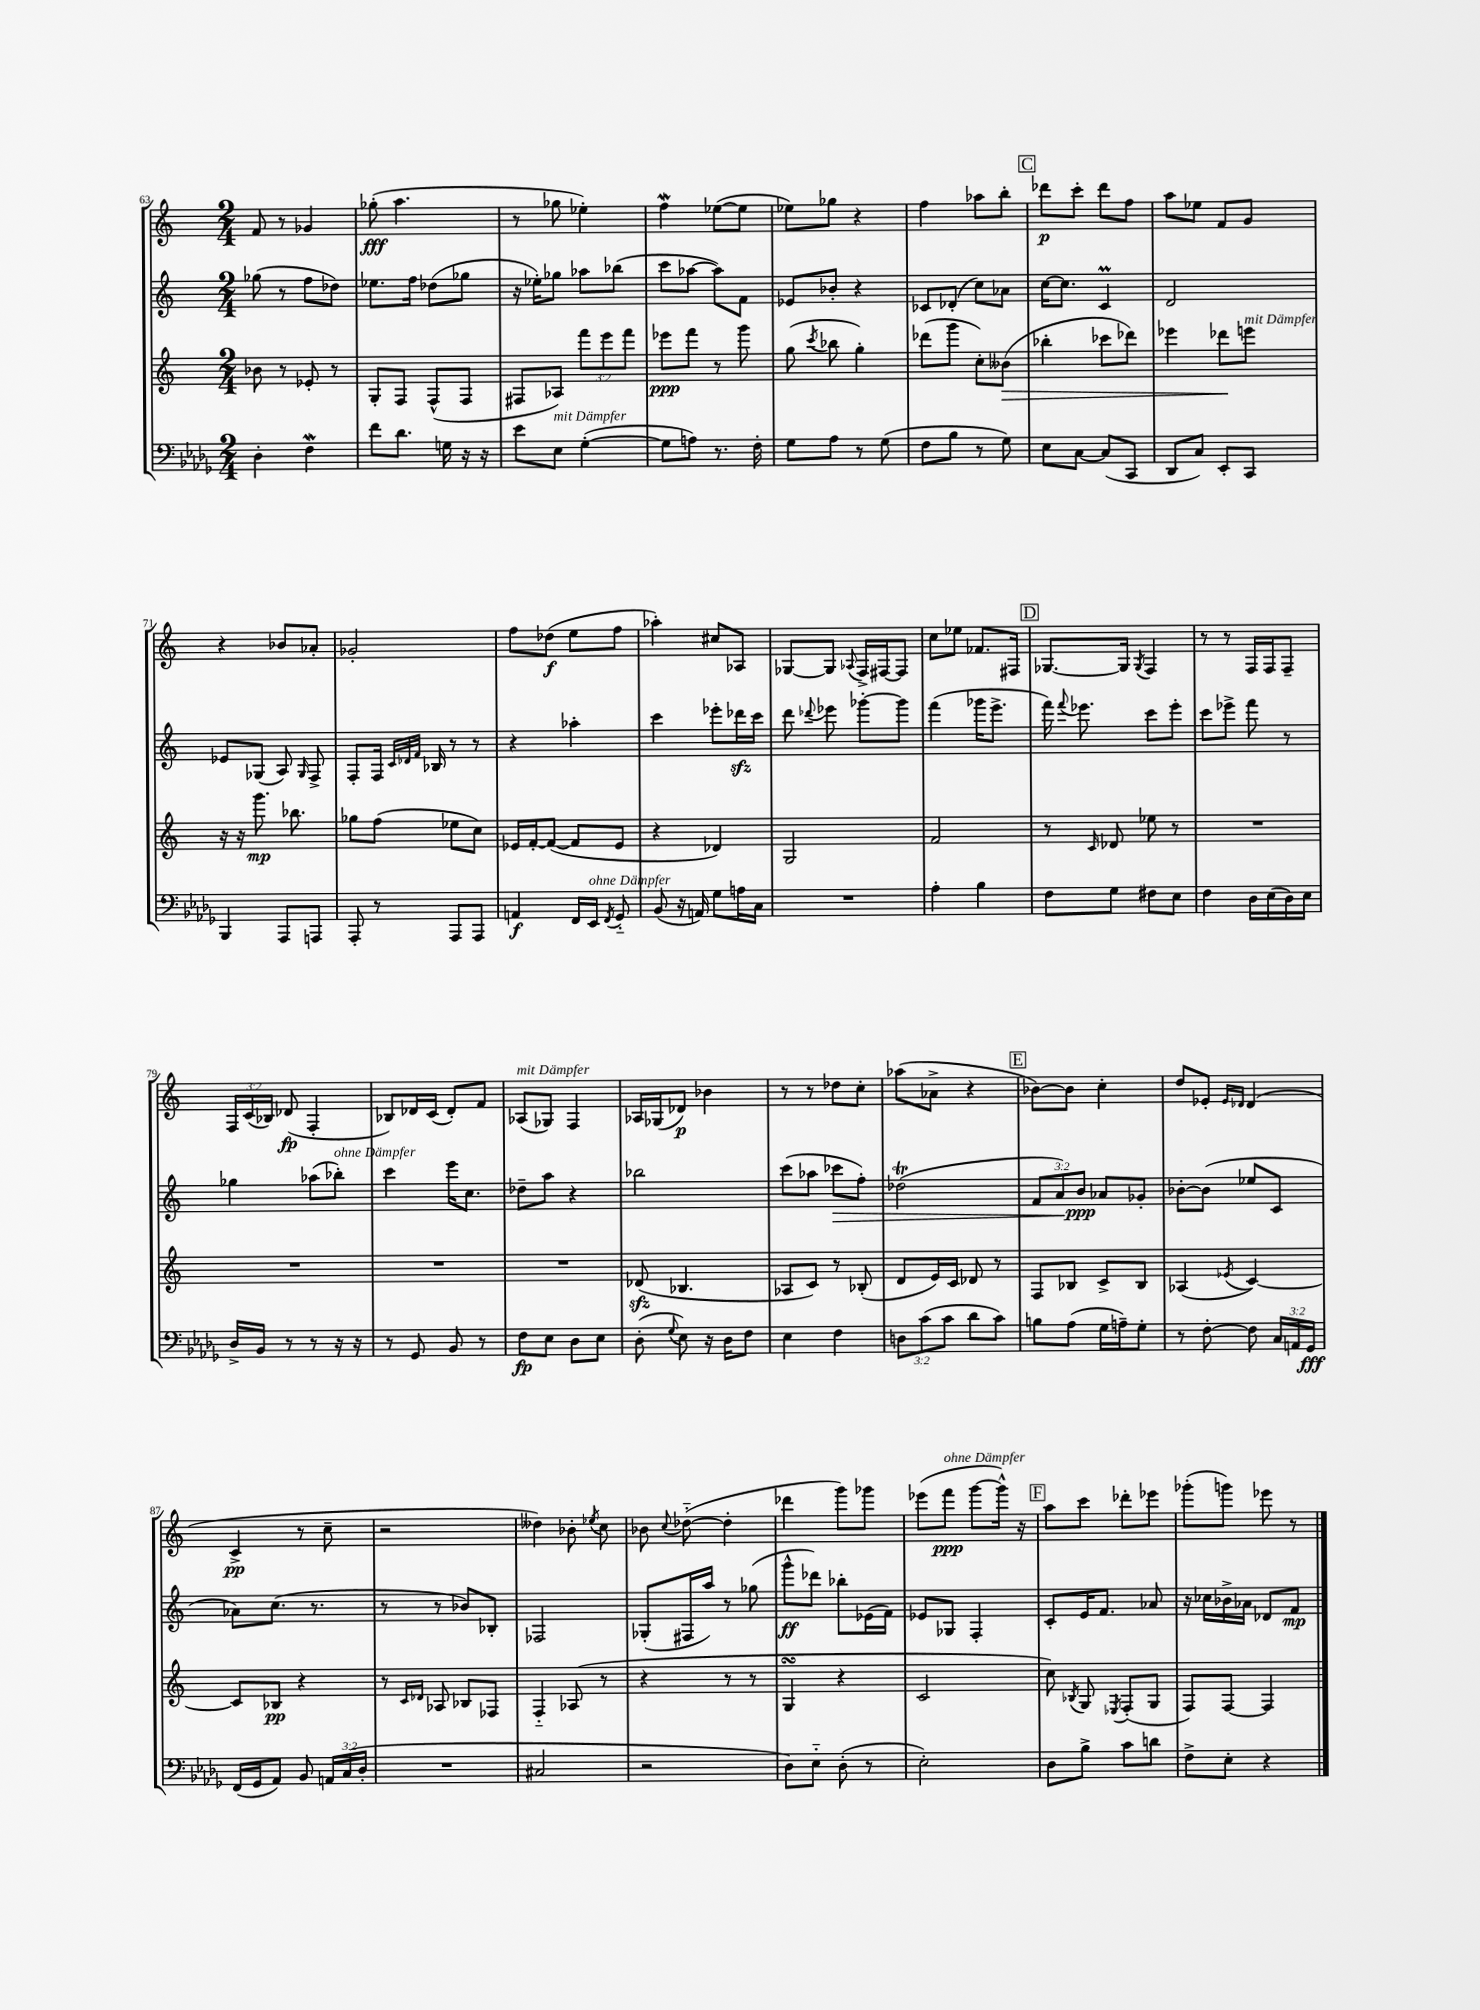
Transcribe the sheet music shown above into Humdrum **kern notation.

**kern	**dynam	**kern	**dynam	**kern	**dynam	**kern	**dynam
*part4	*part4	*part3	*part3	*part2	*part2	*part1	*part1
*staff4	*staff4	*staff3	*staff3	*staff2	*staff2	*staff1	*staff1
*clefF4	*	*clefG2	*	*clefG2	*	*clefG2	*
*k[b-e-a-d-g-]	*	*k[]	*	*k[]	*	*k[]	*
*M2/4	*	*M2/4	*	*M2/4	*	*M2/4	*
=63	=63	=63	=63	=63	=63	=63	=63
4D-'\	.	8b-X\	.	(8gg-X\	.	8f/	.
.	.	8r	.	8r	.	8r	.
4FW\	.	8e-X'/	.	8ff\L	.	4g-X/	.
.	.	8r	.	8dd-X\J)	.	.	.
=64	=64	=64	=64	=64	=64	=64	=64
8f\L	.	8G'/L	.	8.ee-X\L	.	(8gg-X'\	fff
8.d-\J	.	8F/J	.	.	.	4.aa\	.
.	.	.	.	16ff\Jk	.	.	.
.	.	(8F^^/L	.	(8dd-X\L	.	.	.
16Gn\	.	.	.	.	.	.	.
16r	.	8F/J	.	8gg-X\J	.	.	.
16r	.	.	.	.	.	.	.
=65	=65	=65	=65	=65	=65	=65	=65
8e-\L	.	8F#X/L	.	16r	.	8r	.
.	.	.	.	16ee-X'\KL)	.	.	.
!LO:TX:a:i:t=mit Dämpfer	!	!	!	!	!	!	!
8E-\J	.	8A-X/J)	.	8gg-X\J	.	8gg-X\	.
([4G-'\	.	12fff\L	.	8aa-X\L	.	4ee-X'\)	.
.	.	12eee\	.	.	.	.	.
.	.	.	.	(8bb-X\J	.	.	.
.	.	12fff\J	.	.	.	.	.
=66	=66	=66	=66	=66	=66	=66	=66
8G-\L]	.	8eee-X\L	ppp	8ccc\L	.	4ffw\	.
8An\J)	.	8fff\J	.	[8aa-X\J	.	.	.
8.r	.	8r	.	8aa-\L])	.	([8ee-X\L	.
.	.	8ggg\	.	8f\J	.	8ee-\J]	.
16F'\	.	.	.	.	.	.	.
=67	=67	=67	=67	=67	=67	=67	=67
8G-\L	.	(8gg\	.	8e-X/L	.	8ee-X\L)	.
.	.	8qccc/	.	.	.	.	.
8A-\J	.	8bb-X\	.	8b-X'/J	.	8gg-X\J	.
8r	.	4gg'\)	.	4r	.	4r	.
(8G-\	.	.	.	.	.	.	.
=68	=68	=68	=68	=68	=68	=68	=68
8F\L	.	(8ddd-X\L	.	8c-X/L	.	4ff\	.
8B-\J	.	8ggg\J	.	(8d-X'/J	.	.	.
8r	.	8cc'\L)	.	8cc\L)	.	8aa-X\L	.
!	!	!	!LO:HP:b	!	!	!	!
8G-\)	.	(8b--X\J	>	8a-X\J	.	8bb'\J	.
!!LO:REH:place=s1:t=C
=69	=69	=69	=69	=69	=69	=69	=69
8E-\L	.	4bb-X'\	.	[16cc\KL	.	8ddd-X\L	p
.	.	.	.	8.cc\J]	.	.	.
[8C\J	.	.	.	.	.	8ccc'\J	.
(8C/L]	.	8ccc-X\L	.	4cM/	.	8ddd-\L	.
8CC/J	.	8ddd-X\J)	.	.	.	8ff\J	.
=70	=70	=70	=70	=70	=70	=70	=70
8DD-/L	.	4eee-X\	.	2d/	.	8aa\L	.
8C/J)	.	.	.	.	.	8ee-X\J	.
8EE-'/L	.	8ddd-X\L	.	.	.	8f/L	.
!	!	!LO:TX:a:i:t=mit Dämpfer	!	!	!	!	!
8CC/J	.	8eeen\J	]	.	.	8g/J	.
!!LO:LB:g=z
=71	=71	=71	=71	=71	=71	=71	=71
4BBB-/	.	16r	.	8e-X/L	.	4r	.
.	.	16r	.	.	.	.	.
.	.	8.ggg\	mp	(8G-X/J	.	.	.
8AAA-/L	.	.	.	8A/)	.	8b-X/L	.
.	.	8.bb-X\	.	.	.	.	.
.	.	.	.	16qqG-/	.	.	.
8AAAn/J	.	.	.	8F^/	.	8a-X'/J	.
=72	=72	=72	=72	=72	=72	=72	=72
8AAA-'/	.	8gg-X\L	.	8F'/L	.	2g-X'/	.
8r	.	(8ff\J	.	16F/Jk	.	.	.
.	.	.	.	32qqc/LLL	.	.	.
.	.	.	.	32qqd-X/	.	.	.
.	.	.	.	32qqf/JJJ	.	.	.
.	.	.	.	16B-X/	.	.	.
8AAA-/L	.	8ee-X\L	.	8r	.	.	.
8AAA-/J	.	8cc\J)	.	8r	.	.	.
=73	=73	=73	=73	=73	=73	=73	=73
4AAn/	f	16e-X/LL	.	4r	.	8ff\L	.
.	.	[16f'/J	.	.	.	.	.
.	.	(8f/J_	.	.	.	(8dd-X\J	f
16FF/LL	.	8f/L]	.	4aa-X'\	.	8ee\L	.
!LO:TX:a:i:t=ohne Dämpfer	!	!	!	!	!	!	!
16EE-/JJ	.	.	.	.	.	.	.
8qFF/	.	.	.	.	.	.	.
8GG-/	.	8e-/J	.	.	.	8ff\J	.
=74	=74	=74	=74	=74	=74	=74	=74
(8BB-/	.	4r	.	4ccc\	.	4aa-X'\)	.
16r	.	.	.	.	.	.	.
16AAn/)	.	.	.	.	.	.	.
8G-\L	.	4d-X/)	.	8eee-X'\L	.	8cc#X/L	.
16An\L	.	.	.	16ddd-Xzz\L	.	8A-X/J	.
16C\JJ	.	.	.	16ccc\JJ	.	.	.
=75	=75	=75	=75	=75	=75	=75	=75
2r	.	2G/	.	8ddd\	.	[8G-X/L	.
.	.	.	.	8qqddd-X/	.	.	.
.	.	.	.	8eee-X\	.	8G-/J]	.
.	.	.	.	.	.	8qqA-X/	.
.	.	.	.	[8ggg-X'\L	.	16F^/LL	.
.	.	.	.	.	.	[16F#X/J	.
.	.	.	.	8ggg-\J]	.	8F#/J]	.
=76	=76	=76	=76	=76	=76	=76	=76
4A-'\	.	2f/	.	(4fff\	.	8cc\L	.
.	.	.	.	.	.	8ee-X\J	.
4B-\	.	.	.	16ggg-X\KL	.	8.f-X/L	.
.	.	.	.	8.eee^\J	.	.	.
.	.	.	.	.	.	16F#X/Jk	.
!!LO:REH:place=s1:t=D
=77	=77	=77	=77	=77	=77	=77	=77
8F\L	.	8r	.	16fff\)	.	[8.G-X/L	.
.	.	.	.	8qqfff/	.	.	.
.	.	.	.	8.eee-X\	.	.	.
.	.	16qqc/	.	.	.	.	.
8G-\J	.	8d-X/	.	.	.	.	.
.	.	.	.	.	.	16G-/Jk]	.
.	.	.	.	.	.	8qG-/	.
8F#X\L	.	8ee-X\	.	8ccc\L	.	4F/	.
8E-\J	.	8r	.	8eee-'\J	.	.	.
=78	=78	=78	=78	=78	=78	=78	=78
4F\	.	2r	.	8ccc\L	.	8r	.
.	.	.	.	8eee-X^\J	.	8r	.
16D-\LL	.	.	.	8fff\	.	16F/LL	.
(16E-\	.	.	.	.	.	16F/J	.
16D-\)	.	.	.	8r	.	8F~/J	.
16E-\JJ	.	.	.	.	.	.	.
!!LO:LB:g=z
=79	=79	=79	=79	=79	=79	=79	=79
16D-^/LL	.	2r	.	4gg-X\	.	24F/LL	.
.	.	.	.	.	.	(24c/	.
16BB-/JJ	.	.	.	.	.	.	.
.	.	.	.	.	.	24B-X/JJ)	.
8r	.	.	.	.	.	(8d-X/	fp
8r	.	.	.	(8aa-X\L	.	4F'/	.
!	!	!	!	!LO:TX:a:i:t=ohne Dämpfer	!	!	!
16r	.	.	.	8bb-X'\J)	.	.	.
16r	.	.	.	.	.	.	.
=80	=80	=80	=80	=80	=80	=80	=80
8r	.	2r	.	4ccc\	.	8B-X/L)	.
8GG-/	.	.	.	.	.	16d-X/L	.
.	.	.	.	.	.	(16c/JJ	.
8BB-/	.	.	.	16eee\KL	.	8d-'/L)	.
.	.	.	.	8.cc\J	.	.	.
8r	.	.	.	.	.	8f/J	.
=81	=81	=81	=81	=81	=81	=81	=81
!	!	!	!	!	!	!LO:TX:a:i:t=mit Dämpfer	!
8F\L	fp	2r	.	8dd-X~\L	.	(8A-X/L	.
8E-\J	.	.	.	8aa\J	.	8G-X/J)	.
8D-\L	.	.	.	4r	.	4F/	.
8E-\J	.	.	.	.	.	.	.
=82	=82	=82	=82	=82	=82	=82	=82
(8D-'\	.	(8d-Xzz/	.	2bb-X\	.	16A-X/LL	.
.	.	.	.	.	.	(16G-X/J	.
8qqG-/	.	.	.	.	.	.	.
8E-\)	.	4.B-X/	.	.	.	8d-X/J)	p
16r	.	.	.	.	.	4b-X\	.
16D-\KL	.	.	.	.	.	.	.
8F\J	.	.	.	.	.	.	.
=83	=83	=83	=83	=83	=83	=83	=83
4E-\	.	8A-X/L	.	(8ccc\L	.	8r	.
.	.	8c/J)	.	8aa-X\J	.	8r	.
!	!	!	!	!	!LO:HP:b	!	!
4F\	.	8r	.	8ccc-X\L	>	8dd-X\L	.
.	.	(8B-X'/	.	8ff'\J)	.	8cc'\J	.
=84	=84	=84	=84	=84	=84	=84	=84
12Dn\L	.	8d/L	.	(2dd-XT\	.	(8aa-X\L	.
(12c\	.	.	.	.	.	.	.
.	.	16e/L)	.	.	.	8a-X^\J	.
12c\J	.	.	.	.	.	.	.
.	.	16c/JJ	.	.	.	.	.
8d-\L	.	8d-X/	.	.	.	4r	.
8c\J)	.	8r	.	.	.	.	.
!!LO:REH:place=s1:t=E
=85	=85	=85	=85	=85	=85	=85	=85
8Bn\L	.	8F/L	.	12f/L	.	[8b-X\L)	.
.	.	.	.	12a/)	.	.	.
(8A-\J	.	8B-X/J	.	.	.	8b-\J]	.
.	.	.	.	12b/J	] ppp	.	.
16G-\LL	.	8c^/L	.	8a-X/L	.	4cc'\	.
16An~\J)	.	.	.	.	.	.	.
8G-'\J	.	8B-/J	.	8g-X'/J	.	.	.
=86	=86	=86	=86	=86	=86	=86	=86
8r	.	(4A-X/	.	[8b-X'\L	.	8dd/L	.
[8F'\	.	.	.	(8b-\J]	.	8e-X'/J	.
.	.	.	.	.	.	16qqe-/LL	.
.	.	8qe-X/	.	.	.	16qqd-X/JJ	.
8F\]	.	[4c/)	.	8ee-X/L	.	(4d-/	.
24C/LL	.	.	.	8c/J	.	.	.
24AAn/	.	.	.	.	.	.	.
24GG-/JJ	fff	.	.	.	.	.	.
!!LO:LB:g=z
=87	=87	=87	=87	=87	=87	=87	=87
(16FF/LL	.	8c/L]	.	8a-X\L)	.	4c^/	pp
16GG-/J	.	.	.	.	.	.	.
8AA-/J)	.	8B-X/J	pp	(8.cc\J	.	.	.
8BB-/	.	4r	.	.	.	8r	.
.	.	.	.	8.r	.	.	.
24AAn/LL	.	.	.	.	.	8cc~\	.
(24C/	.	.	.	.	.	.	.
24D-'/JJ	.	.	.	.	.	.	.
=88	=88	=88	=88	=88	=88	=88	=88
2r	.	8r	.	8r	.	2r	.
.	.	16qqc/LL	.	.	.	.	.
.	.	16qqd-X/JJ	.	.	.	.	.
.	.	8A-X/	.	8r	.	.	.
.	.	8B-X/L	.	8b-X/L)	.	.	.
.	.	8F-X/J	.	8B-X'/J	.	.	.
=89	=89	=89	=89	=89	=89	=89	=89
2C#X/	.	4F/	.	2F-X/	.	4dd--X\)	.
.	.	(8A-X/	.	.	.	8b-X'\	.
.	.	.	.	.	.	8qee-X/	.
.	.	8r	.	.	.	8cc\	.
=90	=90	=90	=90	=90	=90	=90	=90
2r	.	4r	.	(8G-X'/L	.	8b-X\	.
.	.	.	.	.	.	8qqcc/	.
.	.	.	.	16F#X/L	.	([8dd-X\	.
.	.	.	.	16aa/JJ)	.	.	.
.	.	8r	.	8r	.	4dd-'\]	.
.	.	8r	.	(8gg-X\	.	.	.
=91	=91	=91	=91	=91	=91	=91	=91
8D-\L)	.	4GsSSS/	.	8ggg^^\L	ff	4ddd-X\	.
8E-\J	.	.	.	8ddd-X\J)	.	.	.
(8D-'\	.	4r	.	8bb-X'\L	.	8ggg\L)	.
8r	.	.	.	(16e-X\L	.	8ggg-X\J	.
.	.	.	.	16f\JJ)	.	.	.
=92	=92	=92	=92	=92	=92	=92	=92
2E-'\)	.	2c/	.	8e-X/L	.	(8eee-X\L	.
!	!	!	!	!	!	!LO:TX:a:i:t=ohne Dämpfer	!
.	.	.	.	8G-X/J	.	8fff\J	ppp
.	.	.	.	4F'/	.	[8ggg\L	.
.	.	.	.	.	.	16ggg^^\Jk])	.
.	.	.	.	.	.	16r	.
!!LO:REH:place=s1:t=F
=93	=93	=93	=93	=93	=93	=93	=93
8D-\L	.	8cc\)	.	8c'/L	.	8aa\L	.
.	.	8qB-X/	.	.	.	.	.
8B-^\J	.	8G/	.	16e/K	.	8ccc\J	.
.	.	.	.	8.f/J	.	.	.
.	.	8qE-X/	.	.	.	.	.
8c\L	.	(8F'/L	.	.	.	8ddd-X'\L	.
8dn\J	.	8G/J	.	8a-X/	.	8eee-X\J	.
=94	=94	=94	=94	=94	=94	=94	=94
8F^\L	.	8F/L)	.	16r	.	(8ggg-X'\L	.
.	.	.	.	16cc-X\LL	.	.	.
8E-'\J	.	[8F/J	.	16b-X^\	.	8gggn\J)	.
.	.	.	.	16a-X\JJ	.	.	.
4r	.	4F/]	.	8d-X/L	.	8eee-X\	.
.	.	.	.	8f/J	mp	8r	.
==	==	==	==	==	==	==	==
*-	*-	*-	*-	*-	*-	*-	*-
